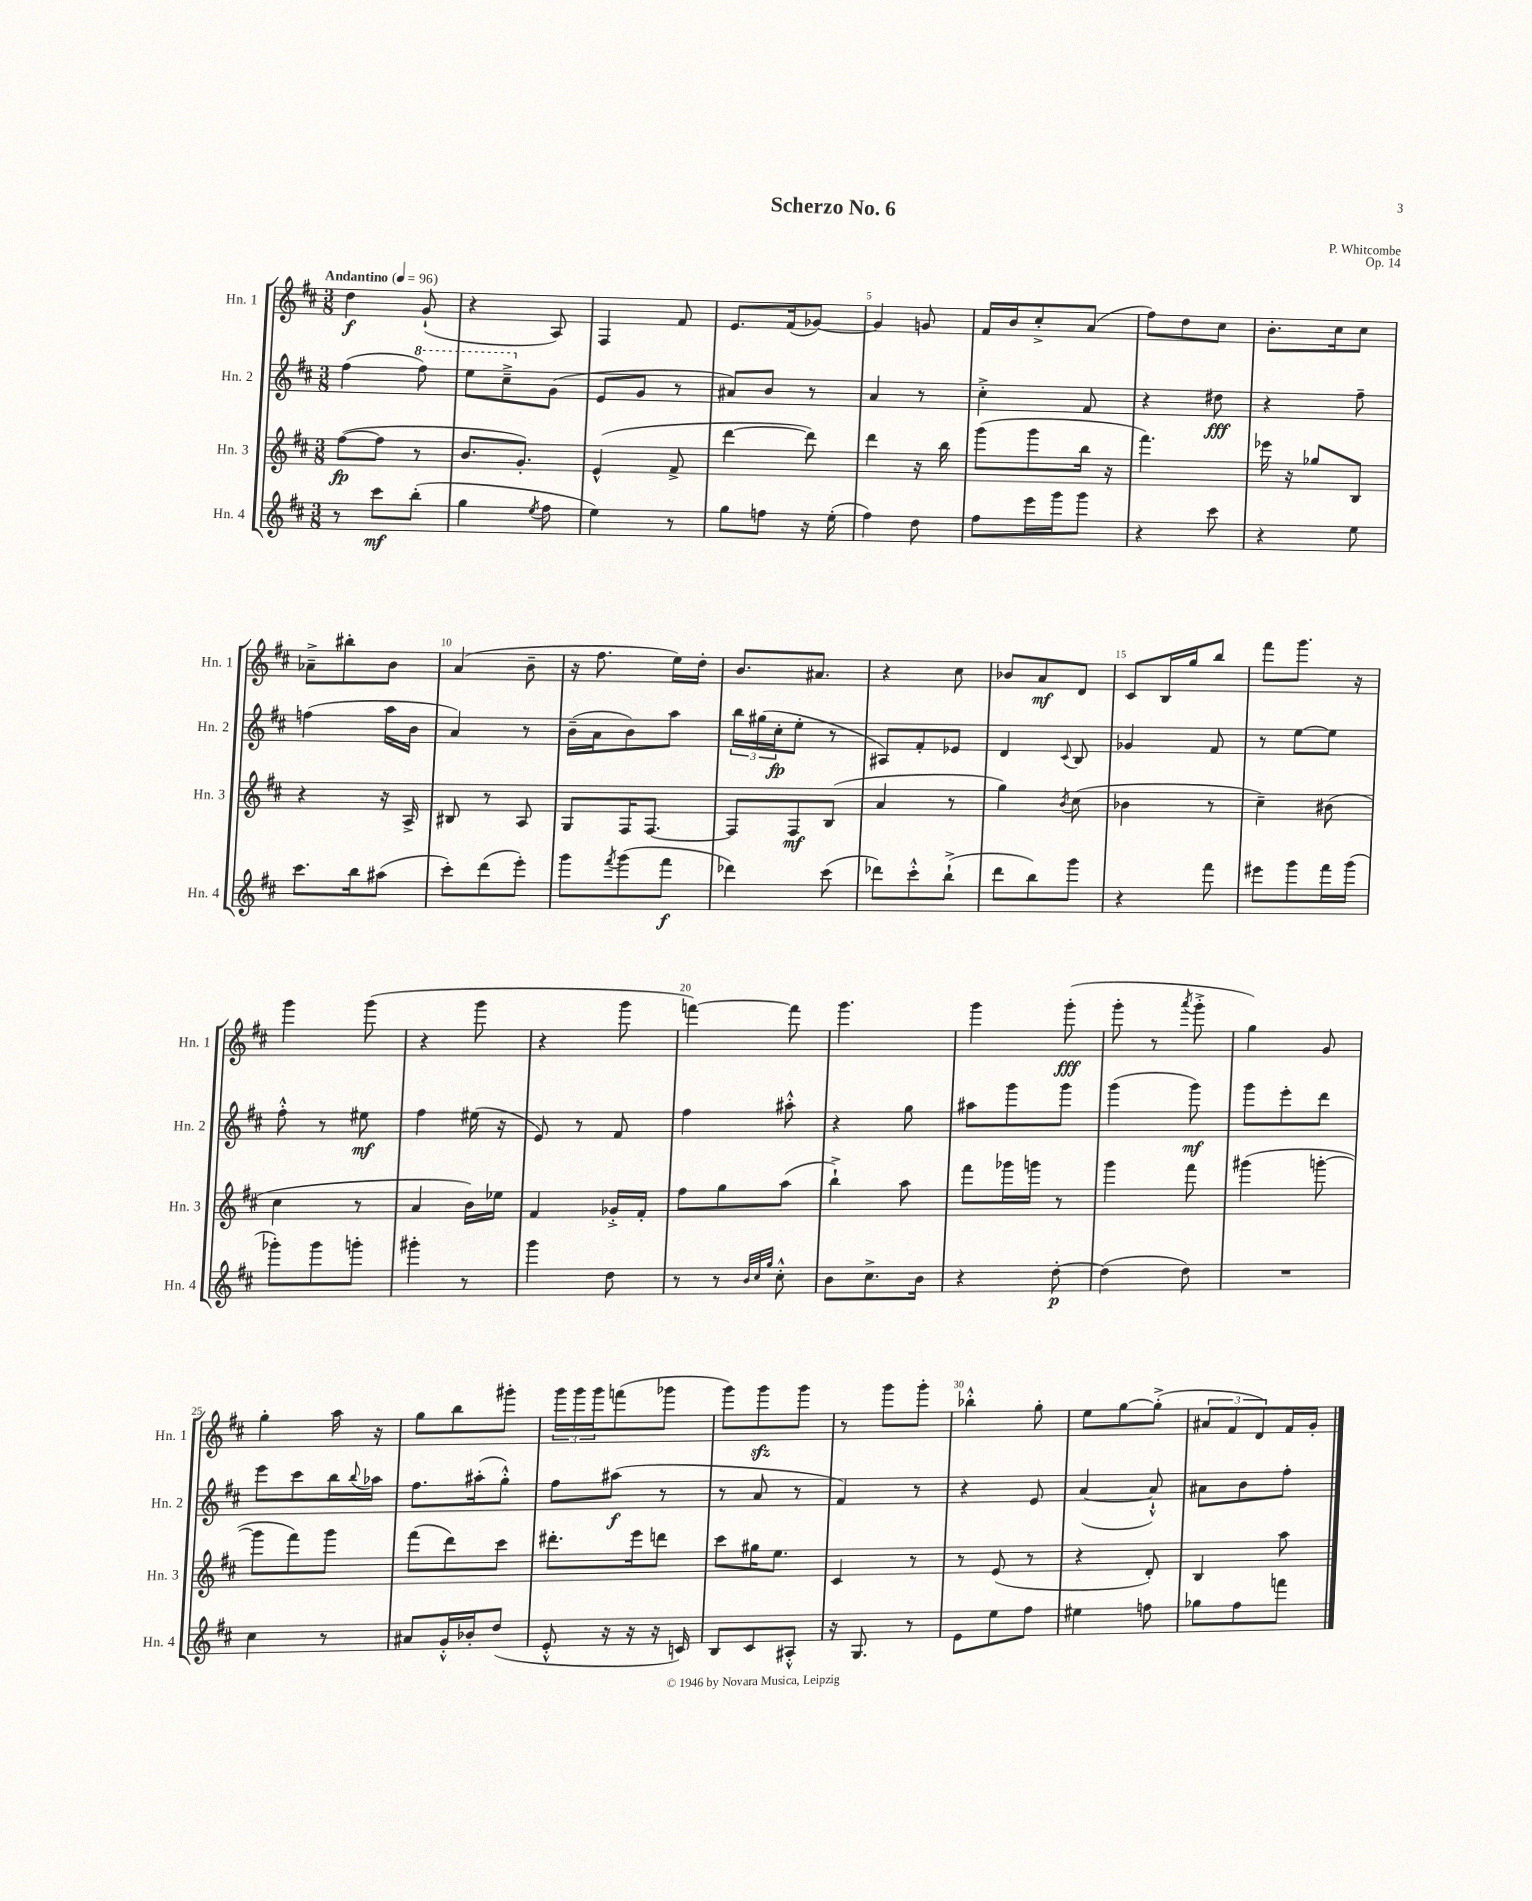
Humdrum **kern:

**kern	**dynam	**kern	**dynam	**kern	**dynam	**kern	**dynam
*part4	*part4	*part3	*part3	*part2	*part2	*part1	*part1
*staff4	*staff4	*staff3	*staff3	*staff2	*staff2	*staff1	*staff1
*I"Hn. 4	*	*I"Hn. 3	*	*I"Hn. 2	*	*I"Hn. 1	*
*I'Hn. 4	*	*I'Hn. 3	*	*I'Hn. 2	*	*I'Hn. 1	*
*clefG2	*	*clefG2	*	*clefG2	*	*clefG2	*
*k[f#c#]	*	*k[f#c#]	*	*k[f#c#]	*	*k[f#c#]	*
*M3/8	*	*M3/8	*	*M3/8	*	*M3/8	*
*MM96	*	*MM96	*	*MM96	*	*MM96	*
=1	=1	=1	=1	=1	=1	=1	=1
!	!	!	!	!	!	!LO:TX:a:B:t=Andantino	!
8r	.	([8ff#\L	fp	(4ff#\	.	4dd\	f
8ccc#\L	mf	8ff#\J]	.	.	.	.	.
*	*	*	*	*8va	*	*	*
(8bb'\J	.	8r	.	8fff#\)	.	(8g`/	.
=2	=2	=2	=2	=2	=2	=2	=2
4gg\	.	8.b/L	.	8eee\L	.	4r	.
.	.	.	.	8ccc#~^\	.	.	.
.	.	8.g'/J)	.	.	.	.	.
8qee/	.	.	.	.	.	.	.
*	*	*	*	*X8va	*	*	*
8ff#\	.	.	.	(8g\J	.	8A/)	.
=3	=3	=3	=3	=3	=3	=3	=3
4ee\)	.	(4e^^/	.	8e/L	.	4F#/	.
.	.	.	.	8g/J	.	.	.
8r	.	8f#^/	.	8r	.	8f#/	.
=4	=4	=4	=4	=4	=4	=4	=4
8gg\L	.	[4ddd\	.	8a#X/L)	.	8.e/L	.
8ffn\J	.	.	.	8b/J	.	.	.
.	.	.	.	.	.	(16f#/k	.
16r	.	8ddd\])	.	8r	.	[8g-X/J)	.
(16ee'\	.	.	.	.	.	.	.
=5	=5	=5	=5	=5	=5	=5	=5
4ff#\)	.	4ddd\	.	4a/	.	4g-/]	.
8dd\	.	16r	.	8r	.	8gn/	.
.	.	16bb\	.	.	.	.	.
=6	=6	=6	=6	=6	=6	=6	=6
8ff#\L	.	(8ggg\L	.	4cc#'^\	.	16f#/LL	.
.	.	.	.	.	.	16b/J	.
16eee\L	.	8ggg\	.	.	.	8cc#'^/	.
16ggg\J	.	.	.	.	.	.	.
8ggg\J	.	16bb\Jk	.	8f#/	.	(8a/J	.
.	.	16r	.	.	.	.	.
=7	=7	=7	=7	=7	=7	=7	=7
4r	.	4.fff#\)	.	4r	.	8ff#\L)	.
.	.	.	.	.	.	8dd\	.
8ccc#\	.	.	.	8dd#X\	fff	8cc#\J	.
=8	=8	=8	=8	=8	=8	=8	=8
4r	.	16eee-X\	.	4r	.	8.b'\L	.
.	.	16r	.	.	.	.	.
.	.	8gg-X/L	.	.	.	.	.
.	.	.	.	.	.	16cc#\k	.
8ee\	.	8B/J	.	8ff#~\	.	8cc#\J	.
!!LO:LB:g=z
=9	=9	=9	=9	=9	=9	=9	=9
8.ccc#\L	.	4r	.	(4ffn\	.	8a-X~^\L	.
.	.	.	.	.	.	8bb#X'\	.
16bb\k	.	.	.	.	.	.	.
(8aa#X\J	.	16r	.	16aa\LL	.	8b\J	.
.	.	16A^/	.	16b\JJ	.	.	.
=10	=10	=10	=10	=10	=10	=10	=10
8ccc#'\L)	.	8B#X/	.	4a/)	.	(4a/	.
(8ddd\	.	8r	.	.	.	.	.
8eee'\J)	.	8A/	.	8r	.	8b~\	.
=11	=11	=11	=11	=11	=11	=11	=11
8ggg\L	.	8G/L	.	(16b~\LL	.	16r	.
.	.	.	.	16a\J	.	8.ff#\	.
8qfff#/	.	.	.	.	.	.	.
(8ggg\	.	16F#/K	.	8b\)	.	.	.
.	.	[8.F#/J	.	.	.	.	.
8fff#\J	f	.	.	8aa\J	.	16ee\LL)	.
.	.	.	.	.	.	16dd'\JJ	.
=12	=12	=12	=12	=12	=12	=12	=12
4ddd-X\)	.	8F#/L]	.	24bb\LL	.	8.b/L	.
.	.	.	.	(24gg#X\	.	.	.
.	.	.	.	24cc#'\J	fp	.	.
.	.	8F#/	mf	8ee'\J	.	.	.
.	.	.	.	.	.	8.a#X/J	.
(8ccc#\	.	(8B/J	.	8r	.	.	.
=13	=13	=13	=13	=13	=13	=13	=13
8ddd-X\L)	.	4a/	.	8A#X/L)	.	4r	.
8ccc#'^^\	.	.	.	8f#'/	.	.	.
(8bb`^\J	.	8r	.	8e-X/J	.	8cc#\	.
=14	=14	=14	=14	=14	=14	=14	=14
8ddd\L	.	4gg\)	.	4d/	.	8b-X/L	.
8bb\)	.	.	.	.	.	8a/	mf
.	.	8qb/	.	8qqc#/	.	.	.
8ggg\J	.	(8cc#\	.	8B/	.	8d/J	.
=15	=15	=15	=15	=15	=15	=15	=15
4r	.	4b-X\	.	4g-X/	.	8c#/L	.
.	.	.	.	.	.	16B/L	.
.	.	.	.	.	.	16gg/J	.
8fff#\	.	8r	.	8f#/	.	8bb/J	.
=16	=16	=16	=16	=16	=16	=16	=16
8eee#X\L	.	4cc#~\)	.	8r	.	8fff#\L	.
8ggg\	.	.	.	[8ee\L	.	8.ggg\J	.
16fff#\L	.	(8b#X\	.	8ee\J]	.	.	.
(16ggg\JJ	.	.	.	.	.	16r	.
!!LO:LB:g=z
=17	=17	=17	=17	=17	=17	=17	=17
8ggg-X'\L)	.	4cc#\	.	8ff#'^^\	.	4ggg\	.
8ggg-\	.	.	.	8r	.	.	.
8gggn'\J	.	8r	.	8ee#X\	mf	(8ggg\	.
=18	=18	=18	=18	=18	=18	=18	=18
4ggg#X'\	.	4a/	.	4ff#\	.	4r	.
8r	.	16b\LL)	.	(16ee#X\	.	8ggg\	.
.	.	16ee-X\JJ	.	16r	.	.	.
=19	=19	=19	=19	=19	=19	=19	=19
4ggg\	.	4f#/	.	8e/)	.	4r	.
.	.	.	.	8r	.	.	.
8dd\	.	16g-X'^/LL	.	8f#/	.	8ggg\	.
.	.	16f#'/JJ	.	.	.	.	.
=20	=20	=20	=20	=20	=20	=20	=20
8r	.	8ff#\L	.	4ff#\	.	[4fffn\)	.
8r	.	8gg\	.	.	.	.	.
32qqb/LLL	.	.	.	.	.	.	.
32qqcc#/	.	.	.	.	.	.	.
32qqgg/JJJ	.	.	.	.	.	.	.
8cc#'^^\	.	(8aa\J	.	8aa#X'^^\	.	8fff\]	.
=21	=21	=21	=21	=21	=21	=21	=21
8b\L	.	4bb`^\)	.	4r	.	4.ggg\	.
8.cc#^\	.	.	.	.	.	.	.
.	.	8aa\	.	8gg\	.	.	.
16b\Jk	.	.	.	.	.	.	.
=22	=22	=22	=22	=22	=22	=22	=22
4r	.	8fff#\L	.	8aa#X\L	.	4ggg\	.
.	.	16ggg-X\L	.	8ggg\	.	.	.
.	.	16gggn\JJ	.	.	.	.	.
[8dd'\	p	8r	.	8ggg\J	.	(8ggg'\	fff
=23	=23	=23	=23	=23	=23	=23	=23
(4dd\]	.	4ggg\	.	(4ggg\	.	8ggg'\	.
.	.	.	.	.	.	8r	.
.	.	.	.	.	.	8qaaa/	.
8dd\)	.	8fff#\	.	8ggg\)	mf	8ggg'^\	.
=24	=24	=24	=24	=24	=24	=24	=24
4.r	.	(4ggg#X\	.	8ggg\L	.	4gg\)	.
.	.	.	.	8eee'\	.	.	.
.	.	[8gggn'\	.	8ddd\J	.	8g/	.
!!LO:LB:g=z
=25	=25	=25	=25	=25	=25	=25	=25
4cc#\	.	8ggg\L]	.	8eee\L	.	4gg'\	.
.	.	8fff#\)	.	8ccc#\	.	.	.
8r	.	8ggg\J	.	16bb\L	.	16aa\	.
.	.	.	.	8qqbb/	.	.	.
.	.	.	.	16aa-X\JJ	.	16r	.
=26	=26	=26	=26	=26	=26	=26	=26
8a#X/L	.	(8fff#\L	.	8.ff#\L	.	8gg\L	.
16g'^^/L	.	8ddd\)	.	.	.	8bb\	.
16b-X'/J	.	.	.	(16aa#X'\k	.	.	.
(8dd/J	.	8ccc#\J	.	8gg'^^\J)	.	8ggg#X'\J	.
=27	=27	=27	=27	=27	=27	=27	=27
8e'^^/	.	8.ddd#X'\L	.	8ff#\L	.	24ggg\LL	.
.	.	.	.	.	.	24ggg\	.
.	.	.	.	.	.	24ggg\J	.
16r	.	.	.	(8aa#X\J	f	(8fffn\	.
16r	.	16eee\k	.	.	.	.	.
16r	.	8dddn\J	.	8r	.	8ggg-X\J	.
16cn/)	.	.	.	.	.	.	.
=28	=28	=28	=28	=28	=28	=28	=28
8B/L	.	8ccc#\L	.	8r	.	8ggg\L)	.
8c#/	.	16gg#X\K	.	8a/	.	8gggzz\	.
.	.	8.ee\J	.	.	.	.	.
8A#X'^^/J	.	.	.	8r	.	8ggg\J	.
=29	=29	=29	=29	=29	=29	=29	=29
16r	.	4c#/	.	4f#/)	.	8r	.
8.G/	.	.	.	.	.	.	.
.	.	.	.	.	.	8ggg\L	.
8r	.	8r	.	8r	.	8ggg'\J	.
=30	=30	=30	=30	=30	=30	=30	=30
8e\L	.	8r	.	4r	.	4bb-X'^^\	.
8ee\	.	(8e/	.	.	.	.	.
8ff#\J	.	8r	.	8e/	.	8gg'\	.
=31	=31	=31	=31	=31	=31	=31	=31
4ee#X\	.	4r	.	([4a/	.	8ee\L	.
.	.	.	.	.	.	[8gg\	.
8ffn\	.	8d'/)	.	8a`^^/])	.	(8gg'^\J]	.
=32	=32	=32	=32	=32	=32	=32	=32
8gg-X\L	.	4B/	.	8a#X\L	.	12a#X/L	.
.	.	.	.	.	.	12f#/	.
8ff#\	.	.	.	8b\	.	.	.
.	.	.	.	.	.	12d/)	.
8fffn\J	.	8aa\	.	8ff#'\J	.	16f#/L	.
.	.	.	.	.	.	16g'/JJ	.
==	==	==	==	==	==	==	==
*-	*-	*-	*-	*-	*-	*-	*-
